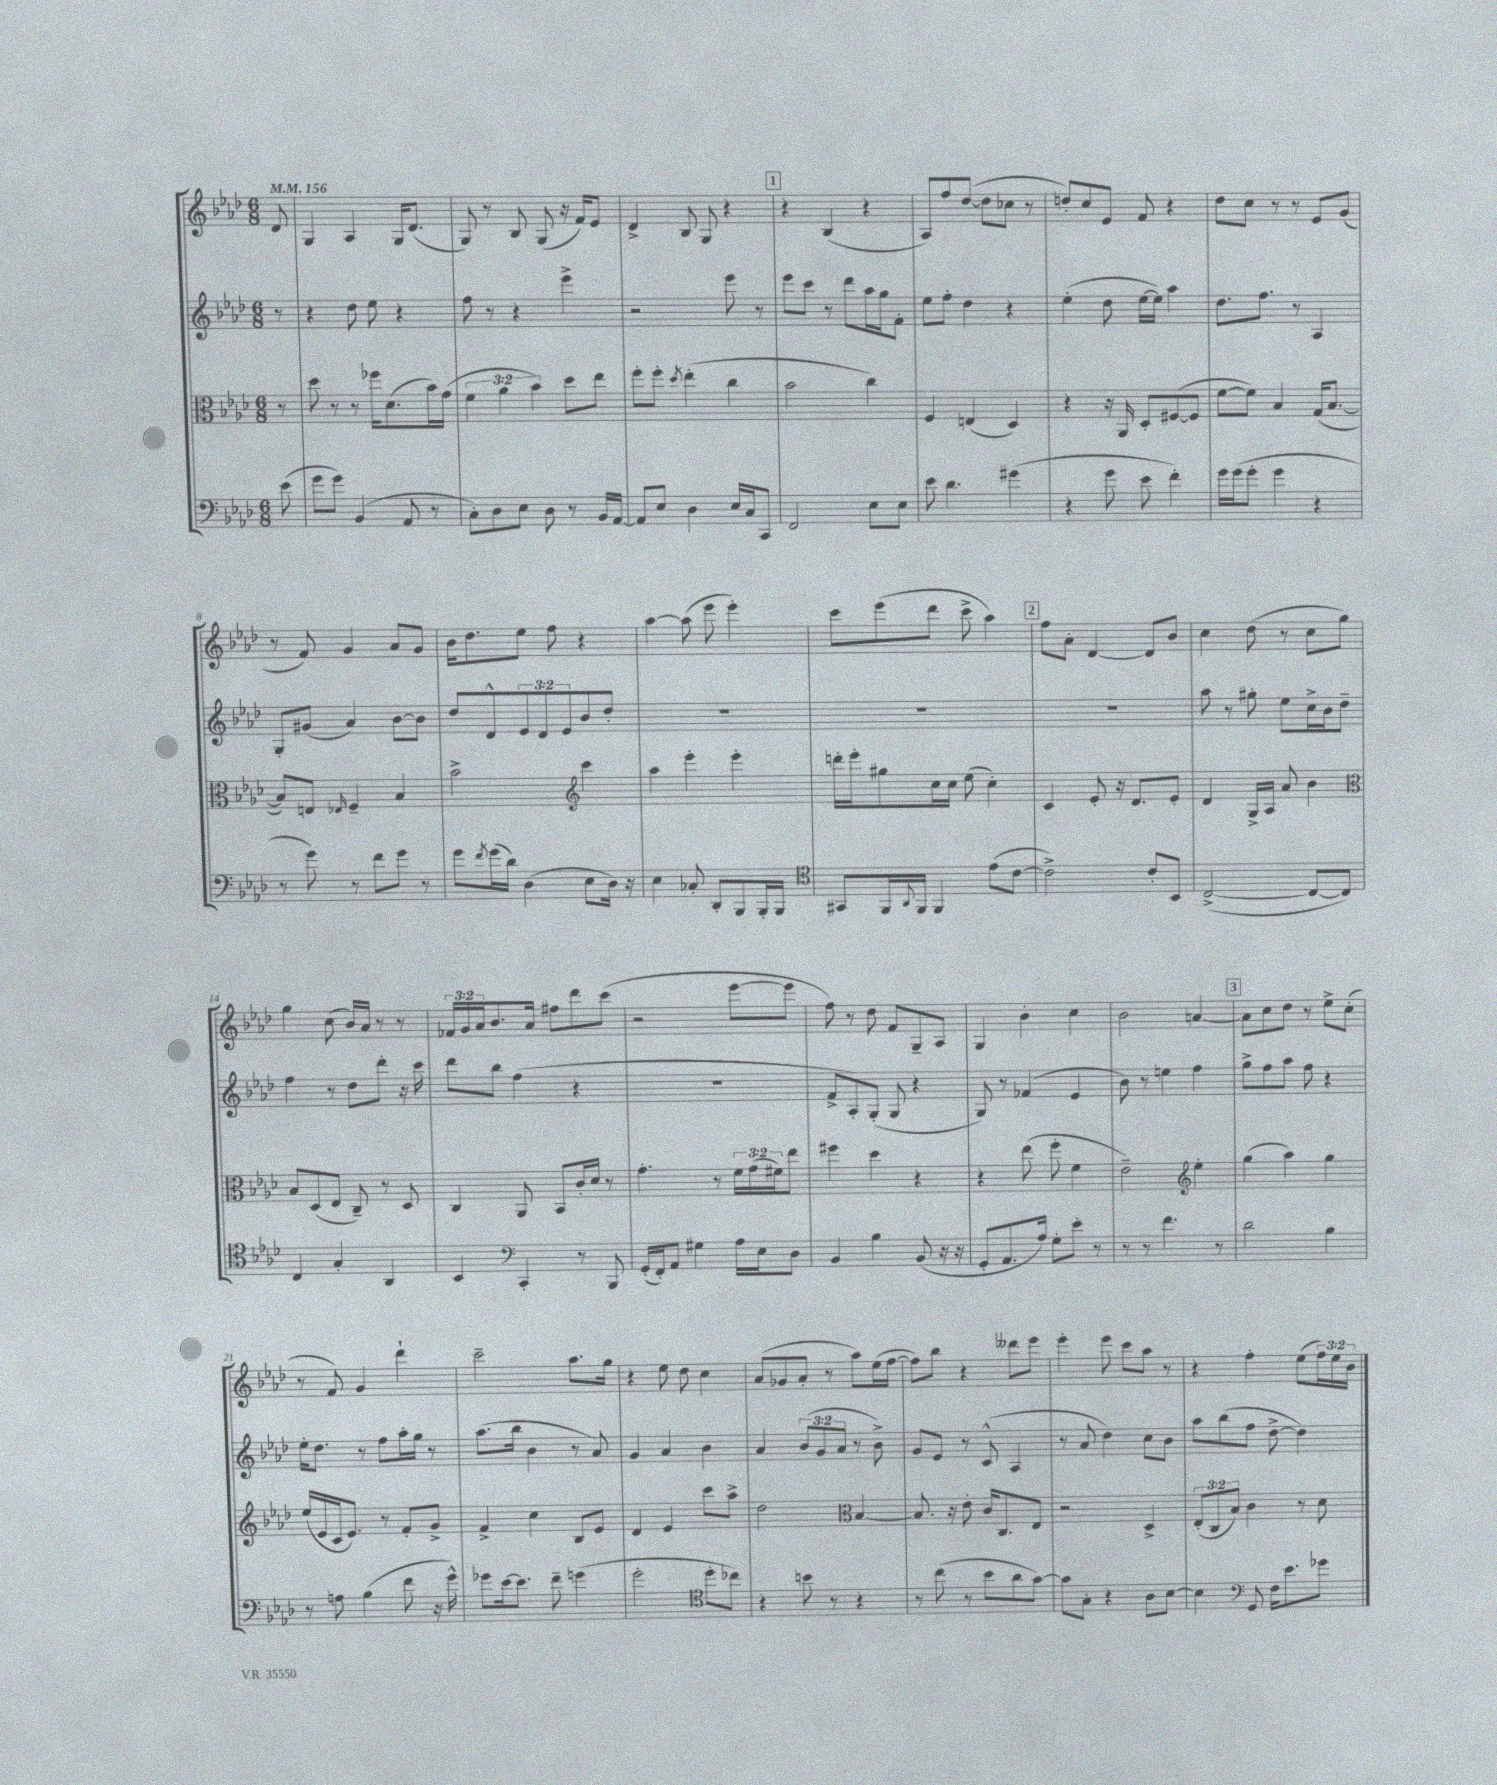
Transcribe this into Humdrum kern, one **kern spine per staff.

**kern	**kern	**kern	**kern
*staff4	*staff3	*staff2	*staff1
*clefF4	*clefC3	*clefG2	*clefG2
*k[b-e-a-d-]	*k[b-e-a-d-]	*k[b-e-a-d-]	*k[b-e-a-d-]
*M6/8	*M6/8	*M6/8	*M6/8
*MM156	*MM156	*MM156	*MM156
(8e-	8r	8r	8d-
=	=	=	=
8g	8dd-	4r	4G
8g)	8r	.	.
(4BB-	8r	8dd-	4A-
.	16ff-	8ee-	.
.	(8.d-	.	.
8AA-	.	4r	16G
.	.	.	(8.d-
8r	16b-)	.	.
.	(16g	.	.
=	=	=	=
8C')	6f	8ff	8G)
8D-	.	8r	8r
.	6a-	.	.
8E-	.	4r	8B-
.	6b-)	.	.
8D-	.	.	(8G
8r	8dd-	4eee-^	16r
.	.	.	16f)
16BB-	8ee-	.	8e-
[16AA-	.	.	.
=	=	=	=
8AA-]	8ff'	2r	4d-^
8E-	8ff'	.	.
.	8qdd-	.	.
4D-	(4ee-'	.	8B-
.	.	.	8G
16E-	4cc	8eee-	4r
16C	.	.	.
8CC	.	8r	.
=	=	=	=
2FF	2b-	8eee-	4r
.	.	8ccc	.
.	.	8r	(4B-
.	.	8ddd-	.
8E-	4cc)	16aa-	4r
.	.	16gg	.
8E-	.	8f'	.
=	=	=	=
8e-	4F	8ee-	8A-)
4.d-	.	8ff'	8ff
.	(4E	4dd-	([8dd-
.	.	.	8dd-]
(4g#	4D-)	4r	8cc-
.	.	.	8r
=	=	=	=
4r	4r	(4ee-'	8dd')
.	.	.	8cc
8g	16r	8dd-	8e-
.	16AA-	.	.
8e-	8D-'	[16ee-	8f
.	.	16ee-])	.
4f')	([8F#	4aa-	4r
.	8F#]	.	.
=	=	=	=
16g	[8f	8.dd-	8dd-
(16g	.	.	.
8g'	8f])	.	8cc
.	.	8.ff	.
4g	4B-	.	8r
.	.	8r	8r
4r	(16G	4A-	8e-
.	[8.B-	.	.
.	.	.	(8g
=	=	=	=
8r	8B-])	8G'	8r
8g)	8E	(8g#	8f)
.	16qqE-	.	.
8r	4F~	4a-)	4g
8f	.	.	.
8g	4B-	[8b-	8a-
8r	.	8b-]	8g
=	=	=	=
8g	2b-^	8dd-	16b-
.	.	.	8.dd-
8qf	.	.	.
(16g	.	8d-^^	.
16d-)	.	.	.
(4D-	.	12e-	8ee-
.	.	12d-	.
.	.	.	8ff
.	.	12e-	.
*	*clefG2	*	*
8E-	4ccc	8b-	4r
16D-)	.	8dd-'	.
16r	.	.	.
=	=	=	=
4E-	4aa-	2.r	[4aa-
8C-'	4eee-'	.	(8aa-]
8DD-'	.	.	8eee-
8BBB-	4eee-'	.	4eee-')
16BBB-'	.	.	.
16BBB-	.	.	.
=	=	=	=
*clefC4	*	*	*
8GG#	16ddd'	2.r	8ccc
.	16eee-'	.	.
16FF	8gg#	.	(8eee-
8qqAA-	.	.	.
16FF	.	.	.
4FF	16cc	.	8ddd-
.	16cc	.	.
.	(8ee-	.	8ccc^
(8e-	4cc')	.	4aa-)
[8c	.	.	.
=	=	=	=
2c^])	4c	2.r	8ff
.	.	.	8a-'
.	8e-'	.	[4d-
.	16r	.	.
.	8.d-	.	.
8c'	.	.	8d-]
8BB-	8e-'	.	8b-
=	=	=	=
([2C^	4d-	8aa-	4cc
.	.	8r	.
.	16G^	8gg#'	(8dd-
.	16A-	.	.
.	8a-	8ee-	8r
8C_	4b-	16cc^	8cc
.	.	16b-	.
8C])	.	8dd-~	8gg)
=	=	=	=
*	*clefC3	*	*
4C	8B-	4ff	4gg
.	(8D-	.	.
4G'	8E-	8r	(8cc
.	8C~)	8dd-	16b-)
.	.	.	16a-
4AA-	8r	8ddd-'	8r
.	8D-	16r	8r
.	.	16ccc	.
=	=	=	=
4BB-	4C	8ddd-	24f-
.	.	.	24g
.	.	.	24a-
.	.	8bb-	8.b-
*clefF4	*	*	*
4CC'	8AA-	(4ff	.
.	.	.	16a-
.	8BB-	.	8ff#
8r	16c'	4r	8ddd-
.	16d-	.	.
8BBB-	8r	.	(8ccc
=	=	=	=
(16GG'	4.g'	2.r	2r
16FF')	.	.	.
8AA-	.	.	.
4G#	.	.	.
.	8r	.	.
16A-	24f	.	[8eee-
.	(24g	.	.
16E-	.	.	.
.	24f#)	.	.
8D-	8ee-	.	8eee-]
=	=	=	=
4BB-	4ff#	8f^	8ff)
.	.	8A-')	8r
4B-	4dd-	(8G'	8dd-
.	.	8G	8f
(8BB-	4r	4r	8G~
16r	.	.	8A-
16r	.	.	.
=	=	=	=
8GG'	4r	8G)	4G
8.AA-	.	8r	.
.	(8ee-	(4f-	4b-'
16A-)	.	.	.
8G'	8ff'	.	.
8e-'	4f	4e-	4cc
8r	.	.	.
=	=	=	=
8r	2e-~)	8b-)	2b-
8r	.	8r	.
4.f	.	4ee	.
*	*clefG2	*	*
.	4ee-'	4ff	[4a
8r	.	.	.
=	=	=	=
2d-	(4gg	8gg^	8a]
.	.	8ff	8cc
.	4aa-)	8aa-	8dd-
.	.	8ff	8r
4B-	4gg	4r	8ee-^
.	.	.	(8cc'
=	=	=	=
8r	(16ee-	16ee-'	8r
.	16e-	8.dd-	.
8A	16c	.	8f)
.	8.e-)	.	.
(4B-	.	8r	4g
.	8r	8ff	.
8f	8f'	16aa-'	4ddd-`
.	.	16gg	.
16r	8g^	8r	.
16g^^)	.	.	.
=	=	=	=
8g-	4f^	(8.aa-	2ccc~
[16e-	.	.	.
8.e-]	.	16bb-	.
.	4cc	4b-	.
8f~	.	.	.
(4g	8B-	8r	8.aa-
.	8e-	8a-)	.
.	.	.	16gg
=	=	=	=
2g'	4d-	4g	4r
.	4e-	4a-	8ee-
.	.	.	8dd-
*clefC4	*	*	*
8dd-'	8ccc	4b-	4cc
8cc-)	8aa-^	.	.
=	=	=	=
4r	2dd-	4a-	(8a-
.	.	.	8g-
8b	.	(12b-	8a-'
.	.	12g	.
8r	.	.	8r
.	.	12a-	.
*	*clefC3	*	*
4r	[4B-	8r	8aa-)
.	.	8b-^)	(16ee-
.	.	.	[16ff
=	=	=	=
8r	8.B-]	8g	8ff])
(8cc	.	8e-	8bb-
.	16r	.	.
8r	8e-'	8r	4r
8b-	16c	(8c^^	.
.	8.C	.	.
8a-	.	4A-	8ddd--
[8g)	8E-	.	8eee-
=	=	=	=
8g]	2r	8r	4eee-'
8G'	.	8a-	.
4r	.	4dd-)	8eee-
.	.	.	8ccc
8A-	4D-^	8cc	8aa-
[8B-	.	8b-	8r
=	=	=	=
4B-]	(12E-'	8aa-	4r
.	12C	.	.
.	.	(8bb-	.
.	12B-)	.	.
*clefF4	*	*	*
8GG	4c	8ff	4ff'
16F	.	[8dd-^	.
8.e-	.	.	.
.	8r	4dd-])	(8ee-
8g-	8d-	.	24ff)
.	.	.	24ee-
.	.	.	24b-
==	==	==	==
*-	*-	*-	*-
